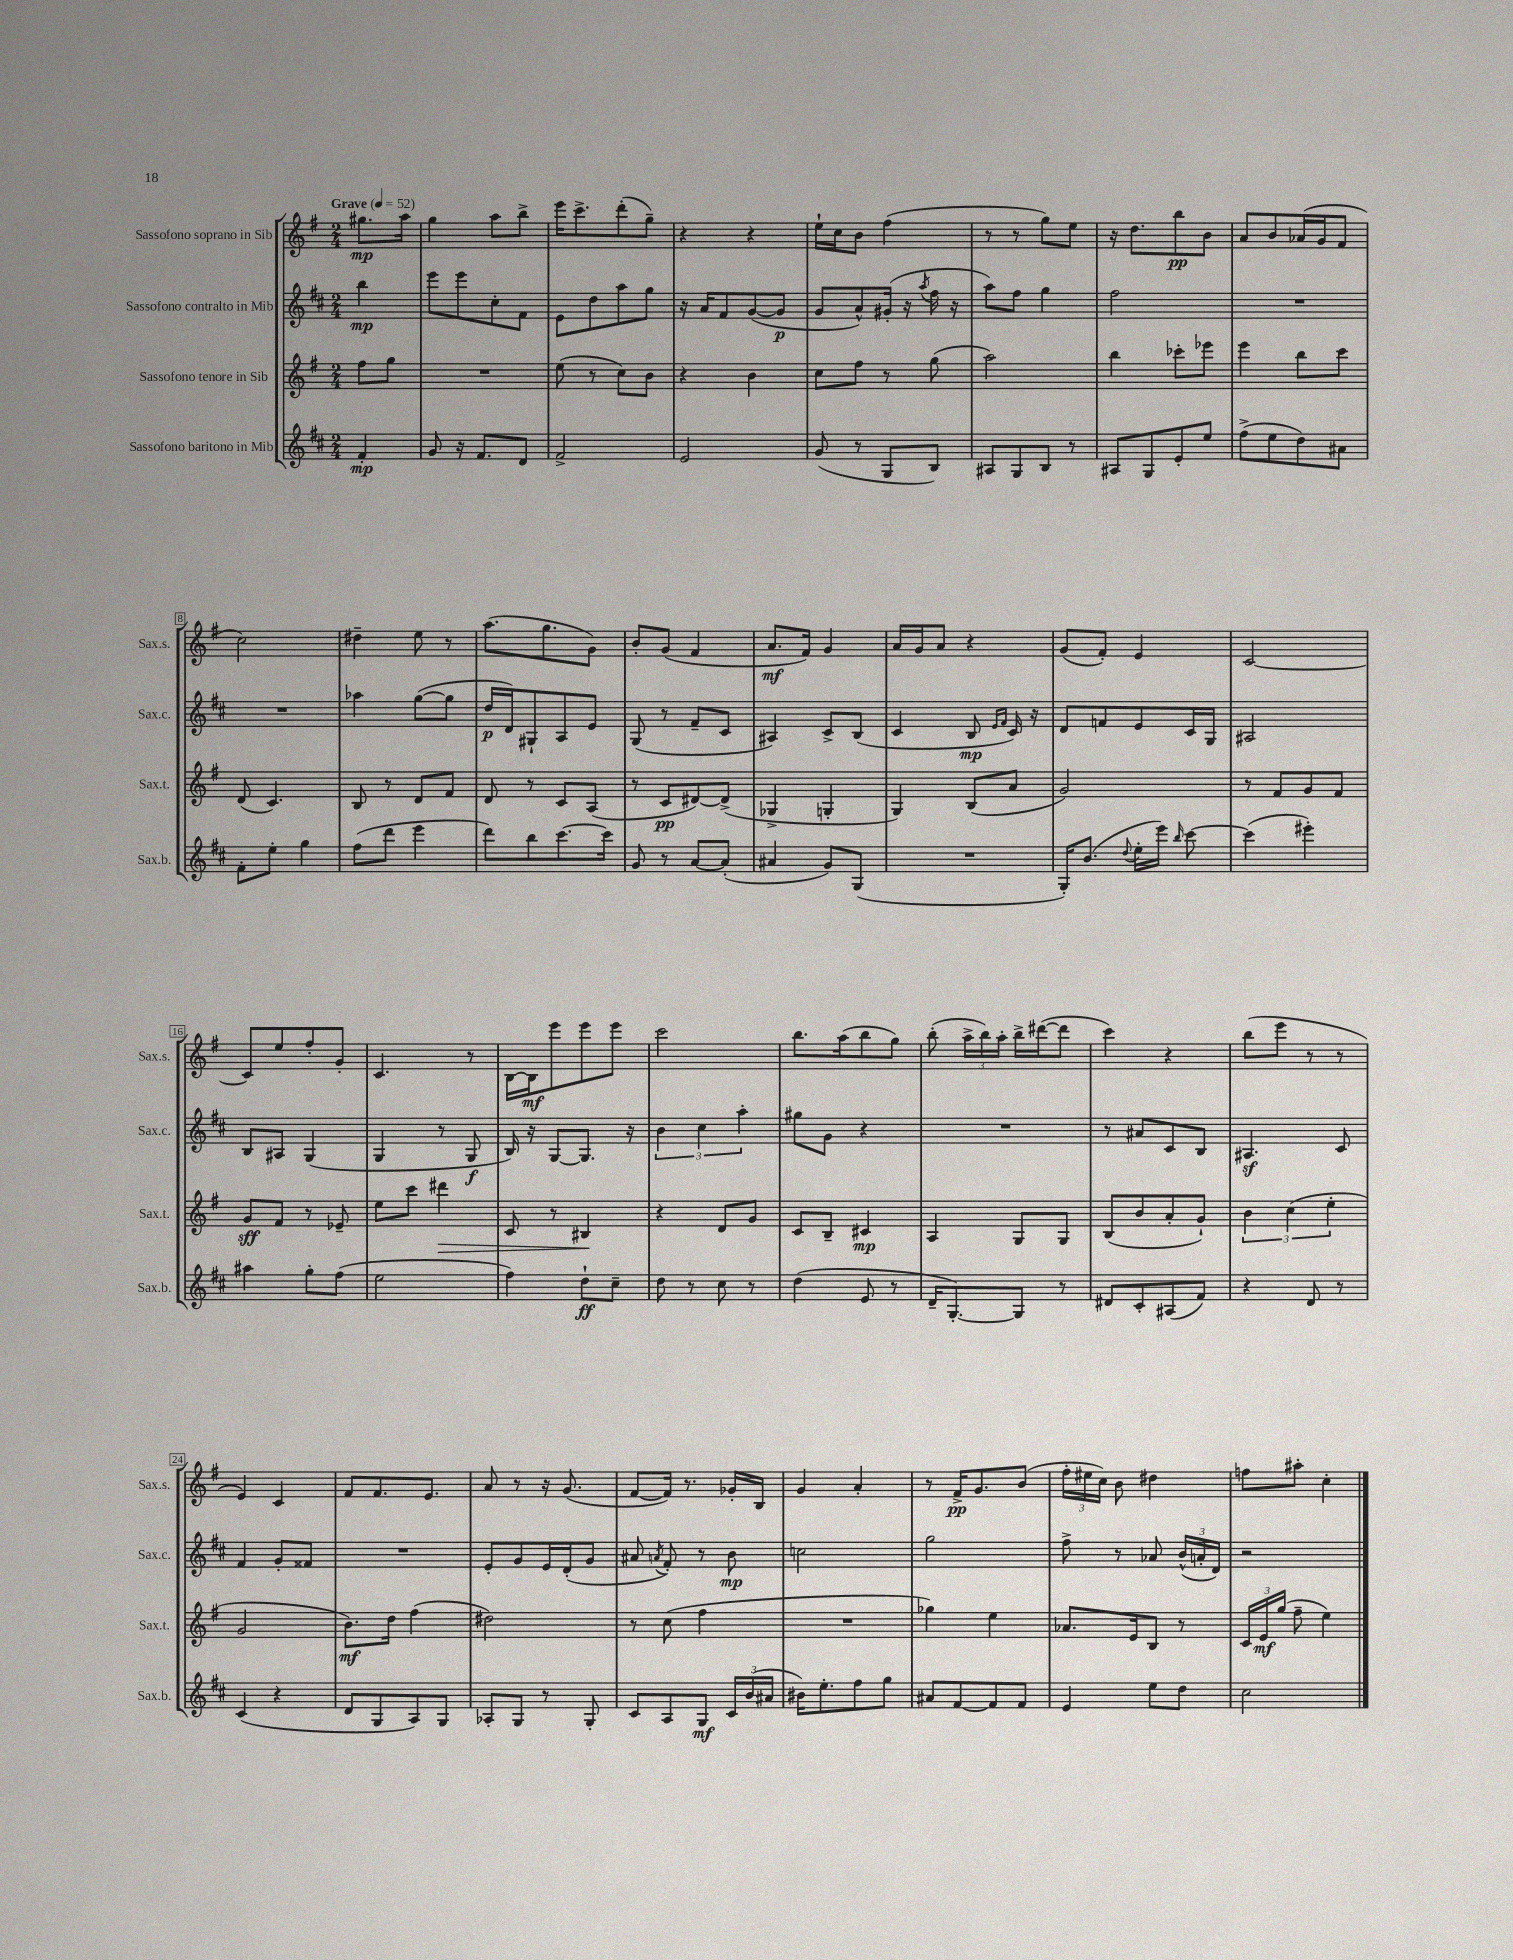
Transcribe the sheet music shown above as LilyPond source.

<<
\new StaffGroup <<
\new Staff = "s0" \with { instrumentName = "Sassofono soprano in Sib" shortInstrumentName = "Sax.s." } {
    \clef treble \key g \major \numericTimeSignature \time 2/4 \partial 4 \tempo "Grave" 4 = 52
    \autoBeamOff gis''8.[\mp a''16] |
    g''4 a''8[ b''8]-> |
    e'''16[ c'''8.-> d'''8-.( g''8]--) |
    r4 r4 |
    e''16[-! c''16 b'8] fis''4( |
    r8 r8 g''8[) e''8] |
    r16 d''8.[ b''8\pp b'8] |
    a'8[ b'8 aes'16( g'16 fis'8] |
    c''2) |
    dis''4-- e''8 r8 |
    a''8.[( g''8. g'8]) |
    b'8[-. g'8]( fis'4 |
    a'8.[\mf fis'16]) g'4 |
    a'16[ g'16 a'8] r4 |
    g'8[( fis'8]-.) e'4 |
    c'2~ |
    c'8[ e''8 fis''8-. g'8]-. |
    c'4. r8 |
    b16[~ b16\mf e'''8 e'''8 e'''8] |
    c'''2 |
    b''8.[ a''16( b''8 g''8]) |
    b''8-.( \tuplet 3/2 { a''16[-> b''16) a''16]-. } b''16[-> dis'''16~( dis'''8] |
    c'''4) r4 |
    b''8[( e'''8] r8 r8 |
    e'4) c'4 |
    fis'8[ fis'8. e'8.] |
    a'8 r8 r16 g'8.( |
    fis'8[~ fis'16]) r8. ges'16[-. b16] |
    g'4 a'4-. |
    r8 fis'16[->\pp g'8. b'8]( |
    \tuplet 3/2 { fis''16[-. eis''16 c''16]) } b'8 dis''4 |
    f''8[ ais''8]-. c''4-. \bar "|." |
}
\new Staff = "s1" \with { instrumentName = "Sassofono contralto in Mib" shortInstrumentName = "Sax.c." } {
    \clef treble \key d \major \numericTimeSignature \time 2/4 \partial 4
    \autoBeamOff b''4\mp |
    e'''8[ e'''8 cis''8-. fis'8] |
    e'8[ d''8 a''8 g''8] |
    r16 a'16[ fis'8 g'8~( g'8]\p |
    g'8[ a'8-^) gis'16]-.( r16 \acciaccatura { a''8 } fis''16 r16 |
    a''8[) fis''8] g''4 |
    fis''2 |
    R2 |
    R2 |
    aes''4 g''8[~( g''8] |
    d''16[\p d'16) gis8-! a8 e'8] |
    g8( r8 fis'8[-- cis'8] |
    ais4) cis'8[-> b8]( |
    cis'4 b8\mp \grace { e'16[ fis'16] } cis'16) r16 |
    d'8[ f'8 e'8 cis'16 g16] |
    ais2 |
    b8[ ais8] g4( |
    g4 r8 g8\f |
    b16) r16 g8[~ g8.] r16 |
    \tuplet 3/2 { b'4 cis''4 a''4-. } |
    gis''8[ g'8] r4 |
    R2 |
    r8 ais'8[ cis'8 b8] |
    ais4.\sf cis'8 |
    fis'4 g'8[-. fisis'8] |
    R2 |
    e'8[-. g'8 e'16 d'16-.( g'8] |
    ais'8 \acciaccatura { a'8 } fis'8-.) r8 b'8\mp |
    c''2 |
    g''2 |
    fis''8-> r8 aes'8 \tuplet 3/2 { b'16[-^( a'16-. d'16]) } |
    r2 \bar "|." |
}
\new Staff = "s2" \with { instrumentName = "Sassofono tenore in Sib" shortInstrumentName = "Sax.t." } {
    \clef treble \key g \major \numericTimeSignature \time 2/4 \partial 4
    \autoBeamOff fis''8[ g''8] |
    R2 |
    e''8( r8 c''8[) b'8] |
    r4 b'4 |
    c''8[ fis''8] r8 g''8( |
    a''2) |
    b''4 ces'''8[-. ees'''8] |
    e'''4 b''8[ c'''8] |
    d'8( c'4.) |
    b8 r8 d'8[ fis'8] |
    d'8 r8 c'8[ a8]( |
    r8 c'8[\pp dis'8~) dis'8]->( |
    ges4-> g4-. |
    g4) b8[( a'8] |
    g'2) |
    r8 fis'8[ g'8 fis'8] |
    g'8[\sff fis'8] r8 ees'8-- |
    e''8[ c'''8] dis'''4\> |
    c'8 r8 bis4\! |
    r4 d'8[ g'8] |
    c'8[ b8]-- cis'4\mp |
    a4 g8[ g8] |
    b8[( b'8 a'8-. g'8]-!) |
    \tuplet 3/2 { b'4 c''4( e''4-. } |
    g'2 |
    b'8.[\mf) d''16] fis''4( |
    dis''2) |
    r8 c''8( fis''4 |
    R2 |
    ges''4) e''4 |
    aes'8.[ e'16 b8] r8 |
    \tuplet 3/2 { c'16[ e'16\mf g''16]( } fis''8-- e''4) \bar "|." |
}
\new Staff = "s3" \with { instrumentName = "Sassofono baritono in Mib" shortInstrumentName = "Sax.b." } {
    \clef treble \key d \major \numericTimeSignature \time 2/4 \partial 4
    \autoBeamOff fis'4-.\mp |
    g'8 r16 fis'8.[ d'8] |
    fis'2-> |
    e'2 |
    g'8( r8 g8[ b8]) |
    ais8[ g8 b8] r8 |
    ais8[ g8 e'8-. e''8] |
    fis''8[->( e''8 d''8) ais'8] |
    fis'8[-. e''8]-. g''4 |
    fis''8[( d'''8] e'''4 |
    d'''8[) b''8 cis'''8.~ cis'''16] |
    g'8 r8 a'8[~ a'8]-.( |
    ais'4 g'8[) g8]( |
    R2 |
    g16[-.) b'8.]( \appoggiatura { d''8 } e''16[-. e'''16]) \grace { b''16 } cis'''8~ |
    cis'''4( eis'''4-.) |
    ais''4 g''8[-. fis''8]( |
    e''2 |
    fis''4) d''8[-!\ff cis''8]-- |
    d''8 r8 cis''8 r8 |
    d''4( e'8 r8 |
    d'16[-- g8.~-.) g8] r8 |
    dis'8[ cis'8-. ais8( fis'8]) |
    r4 d'8 r8 |
    cis'4( r4 |
    d'8[ g8 a8) g8] |
    aes8[-. g8] r8 g8-. |
    cis'8[ a8 g8]\mf \tuplet 3/2 { cis'16[ b'16( ais'16] } |
    bis'16[) e''8.-. fis''8 g''8] |
    ais'8[ fis'8~ fis'8 fis'8] |
    e'4 e''8[ d''8] |
    cis''2 \bar "|." |
}
>>
>>
\layout { \context { \Score \override BarNumber.stencil = #(make-stencil-boxer 0.1 0.3 ly:text-interface::print) } }
